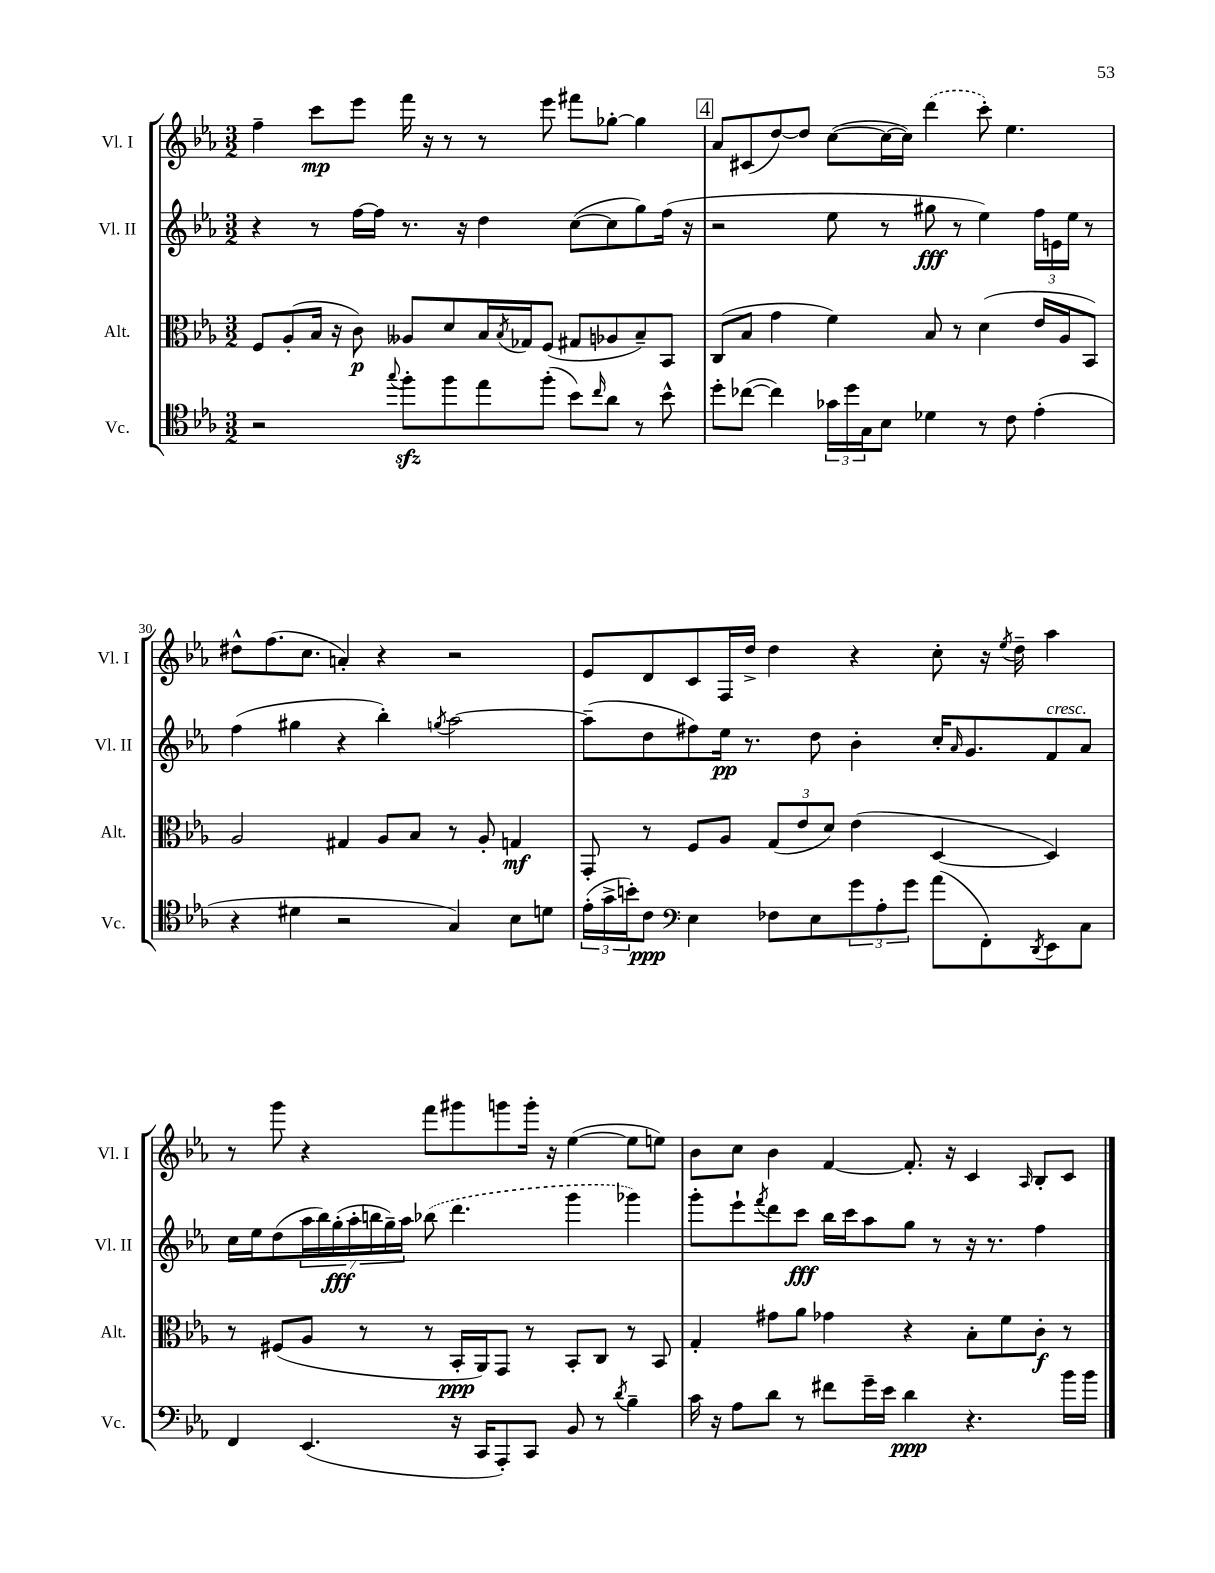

**kern	**kern	**kern	**kern
*staff4	*staff3	*staff2	*staff1
*clefC4	*clefC3	*clefG2	*clefG2
*k[b-e-a-]	*k[b-e-a-]	*k[b-e-a-]	*k[b-e-a-]
*M3/2	*M3/2	*M3/2	*M3/2
2r	8F	4r	4ff~
.	(8A-'	.	.
.	16B-	8r	8ccc
.	16r	.	.
.	8c)	[16ff	8eee-
.	.	16ff]	.
8qqgg	.	.	.
8ff'	8A--	8.r	16fff
.	.	.	16r
8ff	8d	.	8r
.	.	16r	.
8ee-	16B-	4dd	8r
.	8qB-	.	.
.	16G-	.	.
(8ff'	(8F	.	8eee-
8b-)	8G#	([8cc	8fff#
16qqcc	.	.	.
8a-	8A-	8cc]	[8gg-'
8r	8B-~)	8gg)	4gg-]
8b-^^	8BB-	(16ff	.
.	.	16r	.
=	=	=	=
8dd'	(8C	2r	8a-
([8cc-	8B-	.	(8c#
4cc-])	4g	.	[8dd)
.	.	.	8dd]
24g-	4f)	8ee-	([8cc
24dd	.	.	.
24G	.	.	.
8B-	.	8r	16cc_
.	.	.	16cc])
4d-	8B-	8gg#	(4ddd
.	8r	8r	.
8r	(4d	4ee-)	8ccc')
8c	.	.	4.ee-
(4e-'	16e-	24ff	.
.	.	24e	.
.	16A-	.	.
.	.	24ee-	.
.	8BB-)	8r	.
=	=	=	=
4r	2A-	(4ff	8dd#^^
.	.	.	(8.ff
4d#	.	4gg#	.
.	.	.	8.cc
2r	4G#	4r	4a')
.	8A-	4bb-')	4r
.	8B-	.	.
.	.	8qgg	.
4G)	8r	[2aa-	2r
.	8A-'	.	.
8B-	4G	.	.
8d	.	.	.
=	=	=	=
(24e-'	8GG'	(8aa-~]	8e-
24g^	.	.	.
24b')	.	.	.
8c	8r	8dd	8d
*clefF4	*	*	*
4E-	8F	8ff#)	8c
.	8A-	16ee-	16F
.	.	8.r	16dd^
8F-	(12G	.	4dd
.	12e-	.	.
8E-	.	8dd	.
.	12d)	.	.
12g	(4e-	4b-'	4r
12A-'	.	.	.
12g	.	.	.
(8a-	[4D	16cc'	8cc'
.	.	16qqa-	.
.	.	8.g	.
8FF')	.	.	16r
.	.	.	8qee-
.	.	.	16dd~
8qDD	.	.	.
8EE-	4D])	8f	4aa-
8C	.	8a-	.
=	=	=	=
4FF	8r	16cc	8r
.	.	16ee-	.
.	(8F#	(8dd	8ggg
(4.EE-	8A-	28aa-	4r
.	.	28bb-)	.
.	.	(28gg'	.
.	.	28aa-'	.
.	8r	.	.
.	.	28bb	.
.	.	28gg~)	.
.	.	28aa-	.
.	8r	(8bb-	8fff
16r	16BB-'	4.ddd	8ggg#
16CC	16AA-)	.	.
8AAA-')	8GG	.	8ggg
8CC	8r	.	16ggg'
.	.	.	16r
8BB-	8BB-'	4ggg	([4ee-
8r	8C	.	.
8qd	.	.	.
4B-~	8r	4ggg-)	8ee-]
.	8BB-	.	8ee)
=	=	=	=
16c	4G'	8ggg'	8b-
16r	.	.	.
8A-	.	8eee-`	8cc
.	.	8qfff	.
8d	8g#	8ddd	4b-
8r	8a-	8ccc	.
8f#	4g-	16bb-	[4f
.	.	16ccc	.
16g~	.	8aa-	.
16e-	.	.	.
4d	4r	8gg	8.f']
.	.	8r	.
.	.	.	16r
4.r	8B-'	16r	4c
.	.	8.r	.
.	8f	.	.
.	.	.	16qqA-
.	8c'	4ff	8B-'
16b-	8r	.	8c
16b-	.	.	.
==	==	==	==
*-	*-	*-	*-
